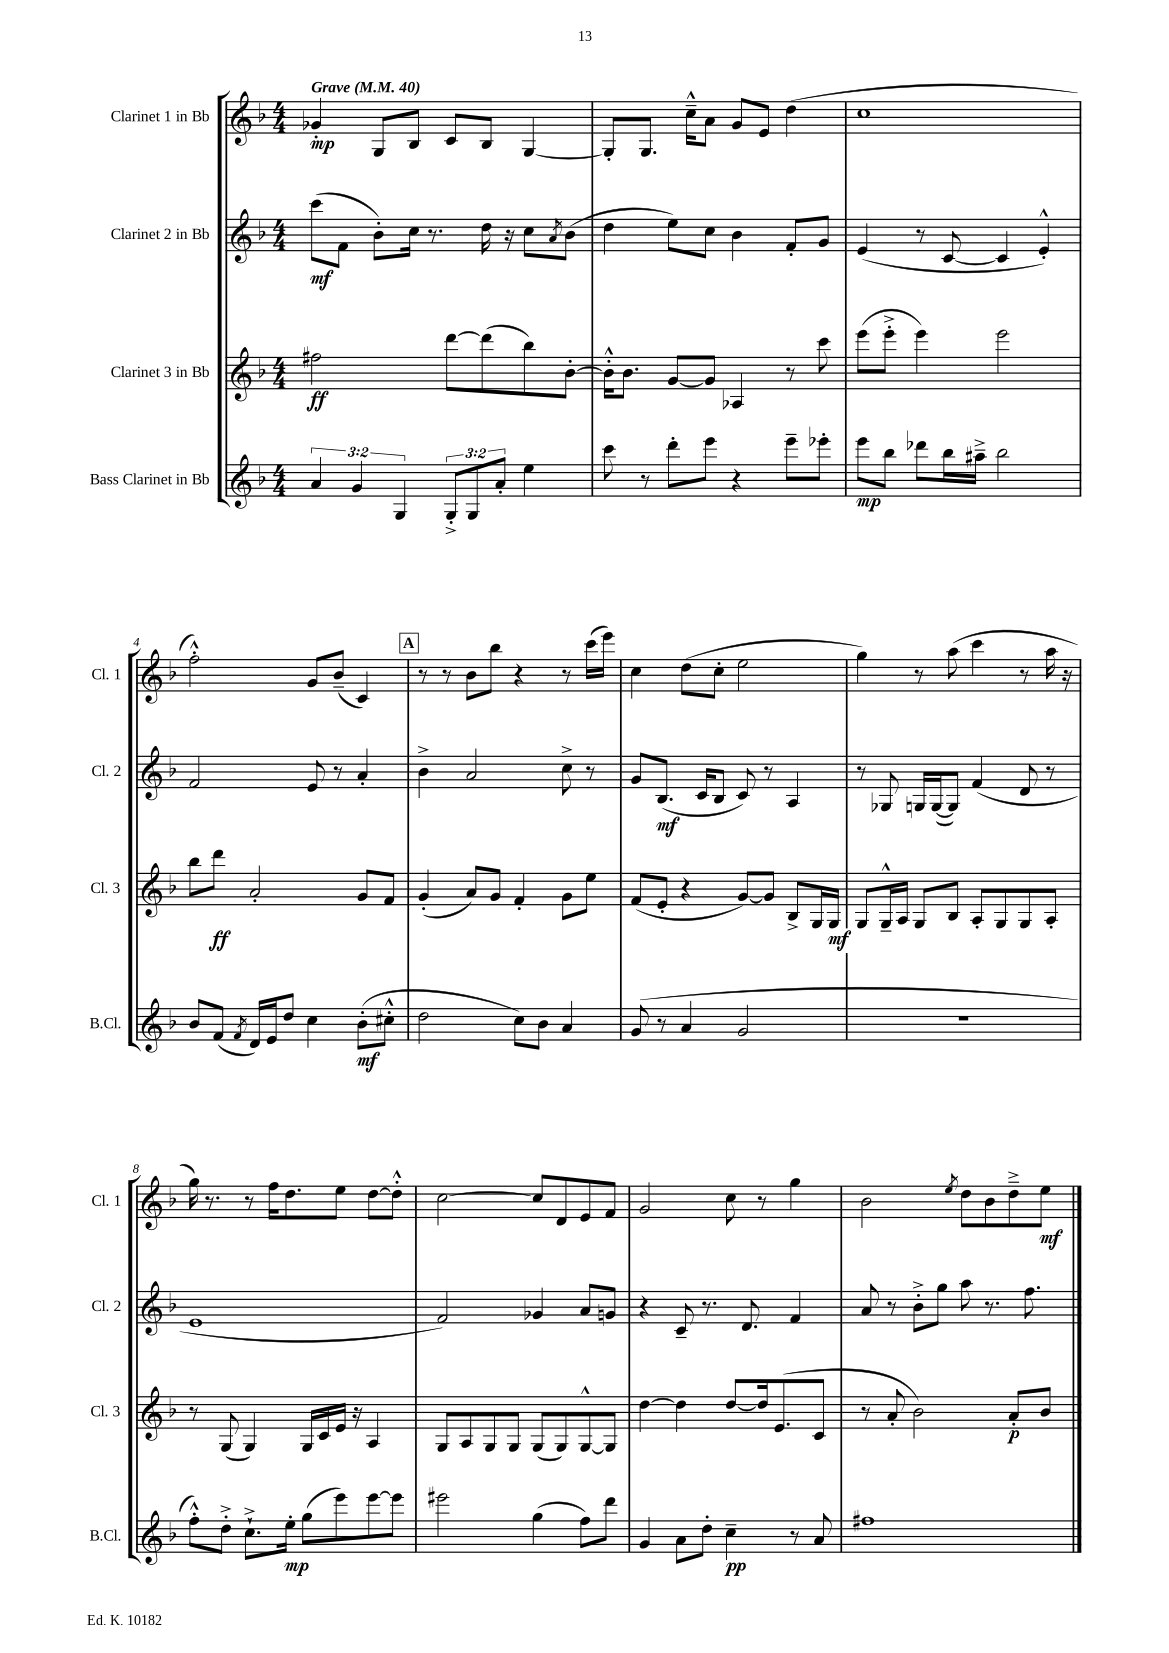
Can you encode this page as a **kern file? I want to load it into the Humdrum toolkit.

**kern	**kern	**kern	**kern
*staff4	*staff3	*staff2	*staff1
*clefG2	*clefG2	*clefG2	*clefG2
*k[b-]	*k[b-]	*k[b-]	*k[b-]
*M4/4	*M4/4	*M4/4	*M4/4
*MM40	*MM40	*MM40	*MM40
6a/	2ff#\	(8ccc\L	4g-'/
.	.	8f\J	.
6g/	.	.	.
.	.	8b-'\L)	8G/L
6G/	.	.	.
.	.	16cc\Jk	8B-/J
.	.	8.r	.
12G'^/L	[8ddd\L	.	8c/L
12G/	.	.	.
.	(8ddd\]	16dd\	8B-/J
12a'/J	.	.	.
.	.	16r	.
4ee\	8bb-\)	8cc\L	[4G/
.	.	8qa/	.
.	[8b-'\J	(8b-\J	.
=	=	=	=
8ccc\	16b-'^^\]LK	4dd\	8G'/]L
.	8.b-\J	.	.
8r	.	.	8.G/J
8ddd'\L	[8g/L	8ee\L)	.
.	.	.	16cc~^^\LK
8eee\J	8g/]J	8cc\J	8a\J
4r	4A-/	4b-\	8g/L
.	.	.	8e/J
8eee~\L	8r	8f'/L	(4dd\
8eee-'\J	8ccc\	8g/J	.
=	=	=	=
8eee\L	(8eee\L	(4e/	1cc
8bb-\J	8eee'^\J	.	.
8ddd-\L	4eee\)	8r	.
16bb-\L	.	[8c/	.
16aa#~^\JJ	.	.	.
2bb-\	2eee\	4c/]	.
.	.	4e'^^/)	.
=	=	=	=
8b-/L	8bb-\L	2f/	2ff'^^\)
(8f/J	8ddd\J	.	.
8qf/	.	.	.
16d/LL)	2a'/	.	.
16e/J	.	.	.
8dd/J	.	.	.
4cc\	.	8e/	8g/L
.	.	8r	(8b-~/J
(8b-'\L	8g/L	4a'/	4c/)
8cc#'^^\J	8f/J	.	.
=	=	=	=
2dd\	(4g'/	4b-^\	8r
.	.	.	8r
.	8a/L)	2a/	8b-\L
.	8g/J	.	8bb-\J
8cc\L)	4f'/	.	4r
8b-\J	.	.	.
4a/	8g\L	8cc^\	8r
.	8ee\J	8r	(16ccc\LL
.	.	.	16eee\JJ)
=	=	=	=
(8g/	(8f/L	8g/L	4cc\
8r	8e'/J	(8.B-/J	.
4a/	4r	.	(8dd\L
.	.	16c/LK	.
.	.	8B-/J	8cc'\J
2g/	[8g/L)	8c/)	2ee\
.	8g/]J	8r	.
.	8B-^/L	4A/	.
.	16G/L	.	.
.	16G/JJ	.	.
=	=	=	=
1r	8G/L	8r	4gg\)
.	16G~^^/L	8G-/	.
.	16A/JJ	.	.
.	8G/L	16G/LL	8r
.	.	([16G/J	.
.	8B-/J	8G/]J)	(8aa\
.	8A'/L	(4f/	4ccc\
.	8G/	.	.
.	8G/	8d/	8r
.	8A'/J	8r	16aa\
.	.	.	16r
=	=	=	=
8ff'^^\L)	8r	1e	16gg\)
.	.	.	8.r
8dd'^\J	(8G/	.	.
8.cc`^\L	4G/)	.	8r
.	.	.	16ff\LK
16ee'\Jk	.	.	8.dd\
(8gg\L	16G/LL	.	.
.	16c/	.	.
8eee\)	16e/JJ	.	8ee\J
.	16r	.	.
[8eee\	4A/	.	[8dd\L
8eee\]J	.	.	8dd'^^\]J
=	=	=	=
2eee#\	8G/L	2f/)	[2cc\
.	8A/	.	.
.	8G/	.	.
.	8G/J	.	.
(4gg\	(8G/L	4g-/	8cc/]L
.	8G/)	.	8d/
8ff\L)	[8G^^/	8a/L	8e/
8ddd\J	8G/]J	8g/J	8f/J
=	=	=	=
4g/	[4dd\	4r	2g/
8a\L	4dd\]	8c~/	.
8dd'\J	.	8.r	.
4cc~\	[8dd/L	.	8cc\
.	.	8.d/	.
.	16dd/]k	.	8r
.	(8.e/	.	.
8r	.	4f/	4gg\
8a/	8c/J	.	.
=	=	=	=
1ff#	8r	8a/	2b-\
.	8a'/	8r	.
.	2b-\)	8b-'^\L	.
.	.	8gg\J	.
.	.	.	8qee/
.	.	8aa\	8dd\L
.	.	8.r	8b-\
.	8a'/L	.	8dd~^\
.	.	8.ff\	.
.	8b-/J	.	8ee\J
==	==	==	==
*-	*-	*-	*-
